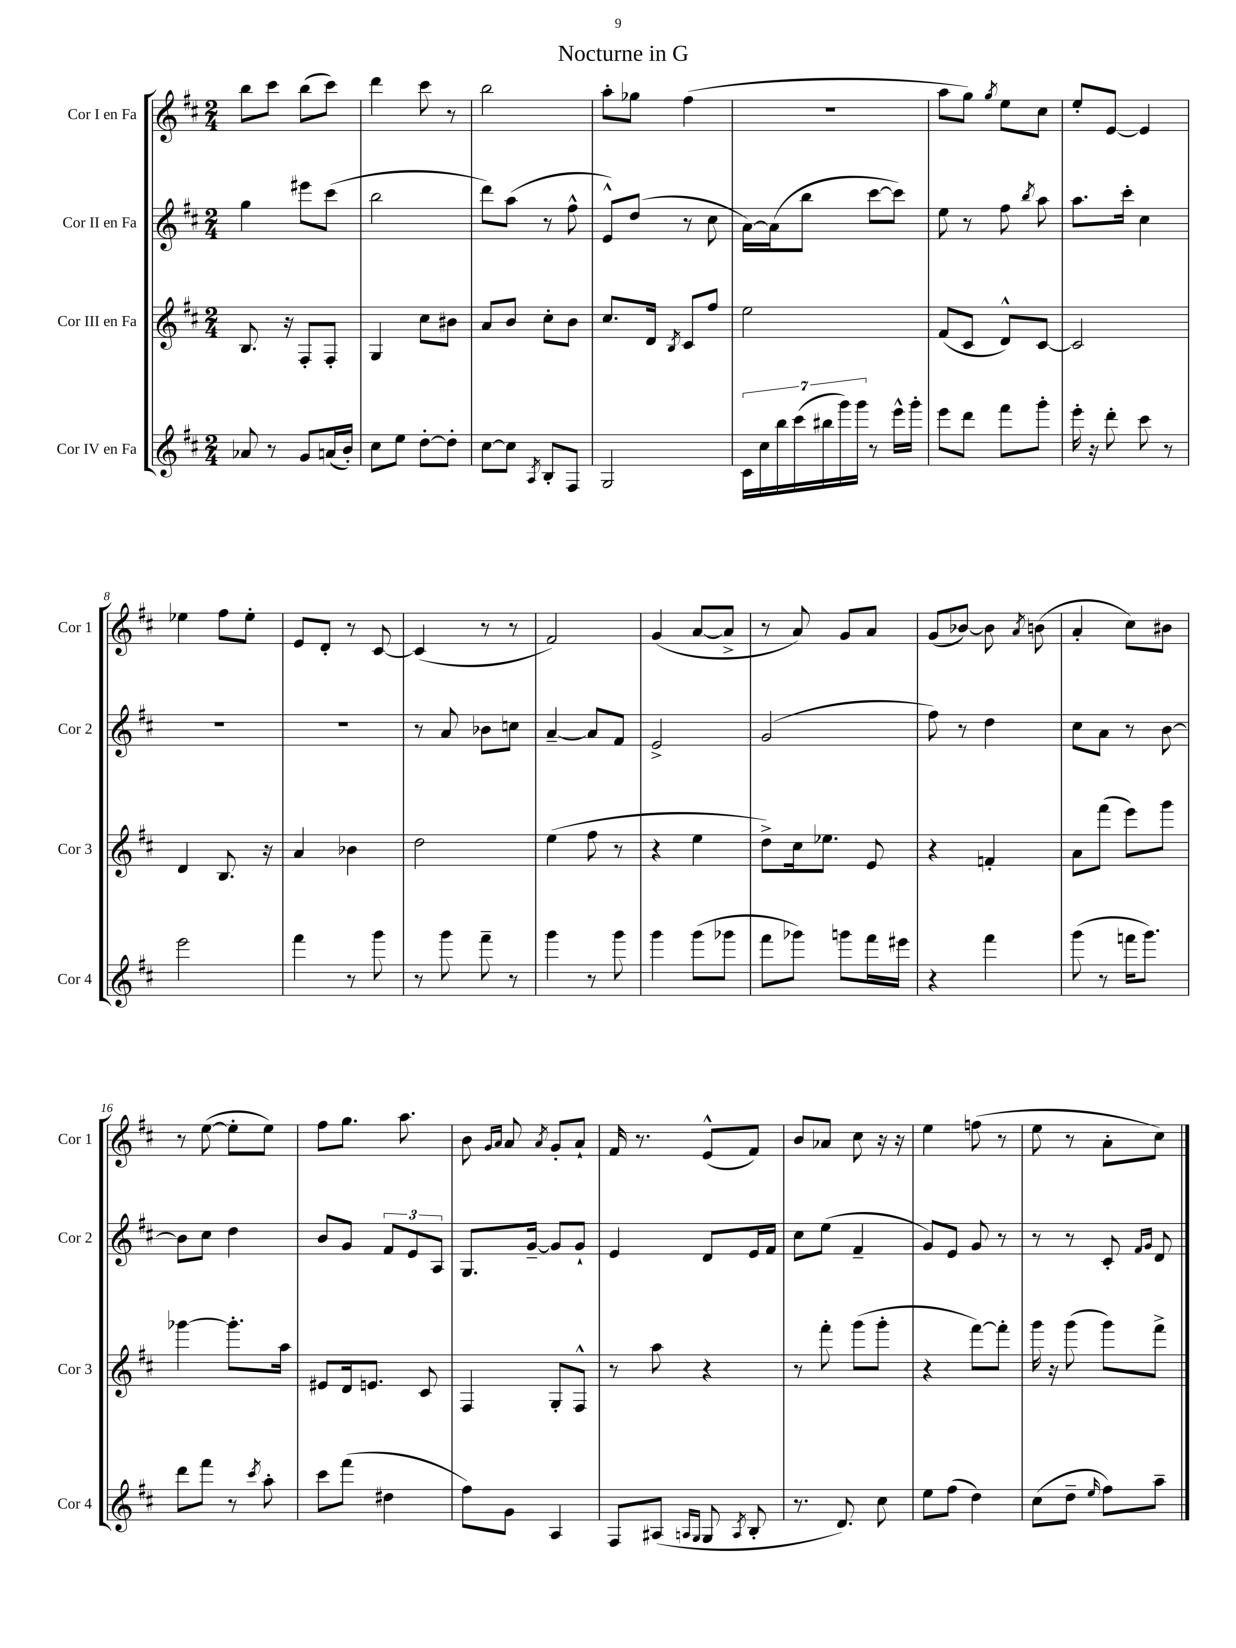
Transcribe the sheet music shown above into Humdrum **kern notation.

**kern	**kern	**kern	**kern
*staff4	*staff3	*staff2	*staff1
*clefG2	*clefG2	*clefG2	*clefG2
*k[f#c#]	*k[f#c#]	*k[f#c#]	*k[f#c#]
*M2/4	*M2/4	*M2/4	*M2/4
8a-/	8.B/	4gg\	8bb\L
8r	.	.	8ccc#\J
.	16r	.	.
8g/L	8F#'/L	8eee#\L	(8bb\L
(16a/L	8F#'/J	(8ccc#\J	8ccc#\J)
16b'/JJ)	.	.	.
=	=	=	=
8cc#\L	4G/	2bb\	4ddd\
8ee\J	.	.	.
[8dd'\L	8cc#\L	.	8ccc#\
8dd'\]J	8b#\J	.	8r
=	=	=	=
[8cc#\L	8a/L	8ddd\L)	2bb\
8cc#\]J	8b/J	(8aa\J	.
8qA/	.	.	.
8B'/L	8cc#'\L	8r	.
8F#/J	8b\J	8ff#^^\	.
=	=	=	=
2G/	8.cc#/L	8e^^/L)	8aa'\L
.	.	(8dd/J	8gg-\J
.	16d/Jk	.	.
.	8qB/	.	.
.	8c#/L	8r	(4ff#\
.	8ff#/J	8cc#\	.
=	=	=	=
28c#\LL	2ee\	[16a\LL)	2r
28cc#\	.	.	.
.	.	(16a\]J	.
28bb\	.	.	.
(28ccc#\	.	.	.
.	.	8bb\J	.
28bb#\	.	.	.
28ggg\)	.	.	.
28ggg\JJ	.	.	.
8r	.	[8ccc#\L	.
16eee^^\LL	.	8ccc#\]J)	.
16ggg'\JJ	.	.	.
=	=	=	=
8eee\L	(8f#/L	8ee\	8aa\L
8ddd\J	8c#/J	8r	8gg\J)
.	.	.	8qgg/
8fff#\L	8d^^/L)	8ff#\	8ee\L
.	.	8qbb/	.
8ggg'\J	[8c#/J	8aa\	8cc#\J
=	=	=	=
16eee'\	2c#/]	8.aa\L	8ee'/L
16r	.	.	.
8ddd'\	.	.	[8e/J
.	.	16ccc#'\Jk	.
8ccc#\	.	4cc#\	4e/]
8r	.	.	.
=	=	=	=
2eee\	4d/	2r	4ee-\
.	8.B/	.	8ff#\L
.	.	.	8ee-'\J
.	16r	.	.
=	=	=	=
4fff#\	4a/	2r	8e/L
.	.	.	8d'/J
8r	4b-\	.	8r
8ggg\	.	.	[8c#/
=	=	=	=
8r	2dd\	8r	(4c#/]
8ggg\	.	8a/	.
8fff#~\	.	8b-\L	8r
8r	.	8cc\J	8r
=	=	=	=
4ggg\	(4ee\	[4a~/	2f#/)
8r	8ff#\	8a/]L	.
8ggg\	8r	8f#/J	.
=	=	=	=
4ggg\	4r	2e^/	(4g/
(8ggg\L	4ee\	.	[8a/L
8ggg-\J	.	.	8a^/]J
=	=	=	=
8fff#\L	8dd^\L)	(2g/	8r
8ggg-\J)	16cc#\k	.	8a/)
.	8.ee-\J	.	.
8ggg\L	.	.	8g/L
16fff#\L	8e/	.	8a/J
16eee#\JJ	.	.	.
=	=	=	=
4r	4r	8ff#\)	(8g/L
.	.	8r	[8b-/J)
4fff#\	4f'/	4dd\	8b-\]
.	.	.	8qa/
.	.	.	(8b\
=	=	=	=
(8ggg\	8a\L	8cc#\L	4a'/
8r	(8fff#\J	8a\J	.
16fff\LK	8eee\L)	8r	8cc#\L)
8.ggg\J)	.	.	.
.	8ggg\J	[8b\	8b#\J
=	=	=	=
8ddd\L	[4ggg-\	8b\]L	8r
8fff#\J	.	8cc#\J	([8ee\
8r	8.ggg-'\]L	4dd\	8ee'\]L
8qccc#/	.	.	.
8aa'\	.	.	8ee\J)
.	16aa\Jk	.	.
=	=	=	=
8ccc#\L	8e#/L	8b/L	8ff#\L
(8fff#\J	16d/k	8g/J	8.gg\J
.	8.e/J	.	.
4dd#\	.	12f#/L	.
.	.	.	8.aa\
.	.	12e/	.
.	8c#/	.	.
.	.	12A/J	.
=	=	=	=
8ff#\L)	4F#/	8.G/L	8b\
.	.	.	16qqg/LL
.	.	.	16qqa/JJ
8g\J	.	.	8a/
.	.	[16g~/Jk	.
.	.	.	8qa/
4A/	8G'/L	8g/]L	8g'/L
.	8F#^^/J	8g`/J	8a`/J
=	=	=	=
8F#/L	8r	4e/	16f#/
.	.	.	8.r
(8A#/J	8aa\	.	.
16qqA/LL	.	.	.
16qqG/JJ	.	.	.
8G/	4r	8d/L	(8e^^/L
8qA/	.	.	.
8B'/	.	16e/L	8f#/J)
.	.	16f#/JJ	.
=	=	=	=
8.r	8r	8cc#\L	8b/L
.	8fff#'\	(8ee\J	8a-/J
8.d/)	.	.	.
.	(8ggg\L	4f#~/	8cc#\
8cc#\	8ggg'\J	.	16r
.	.	.	16r
=	=	=	=
8ee\L	4r	8g/L)	4ee\
(8ff#\J	.	8e/J	.
4dd\)	[8fff#\L)	8g/	(8ff\
.	8fff#'\]J	8r	8r
=	=	=	=
(8cc#\L	16ggg\	8r	8ee\
.	16r	.	.
8dd~\J	(8ggg\	8r	8r
16qqee/	.	.	.
8ff#\L)	8ggg\L)	8c#'/	8a'\L
.	.	16qqf#/LL	.
.	.	16qqg/JJ	.
8aa~\J	8fff#^\J	8d/	8cc#\J)
==	==	==	==
*-	*-	*-	*-
